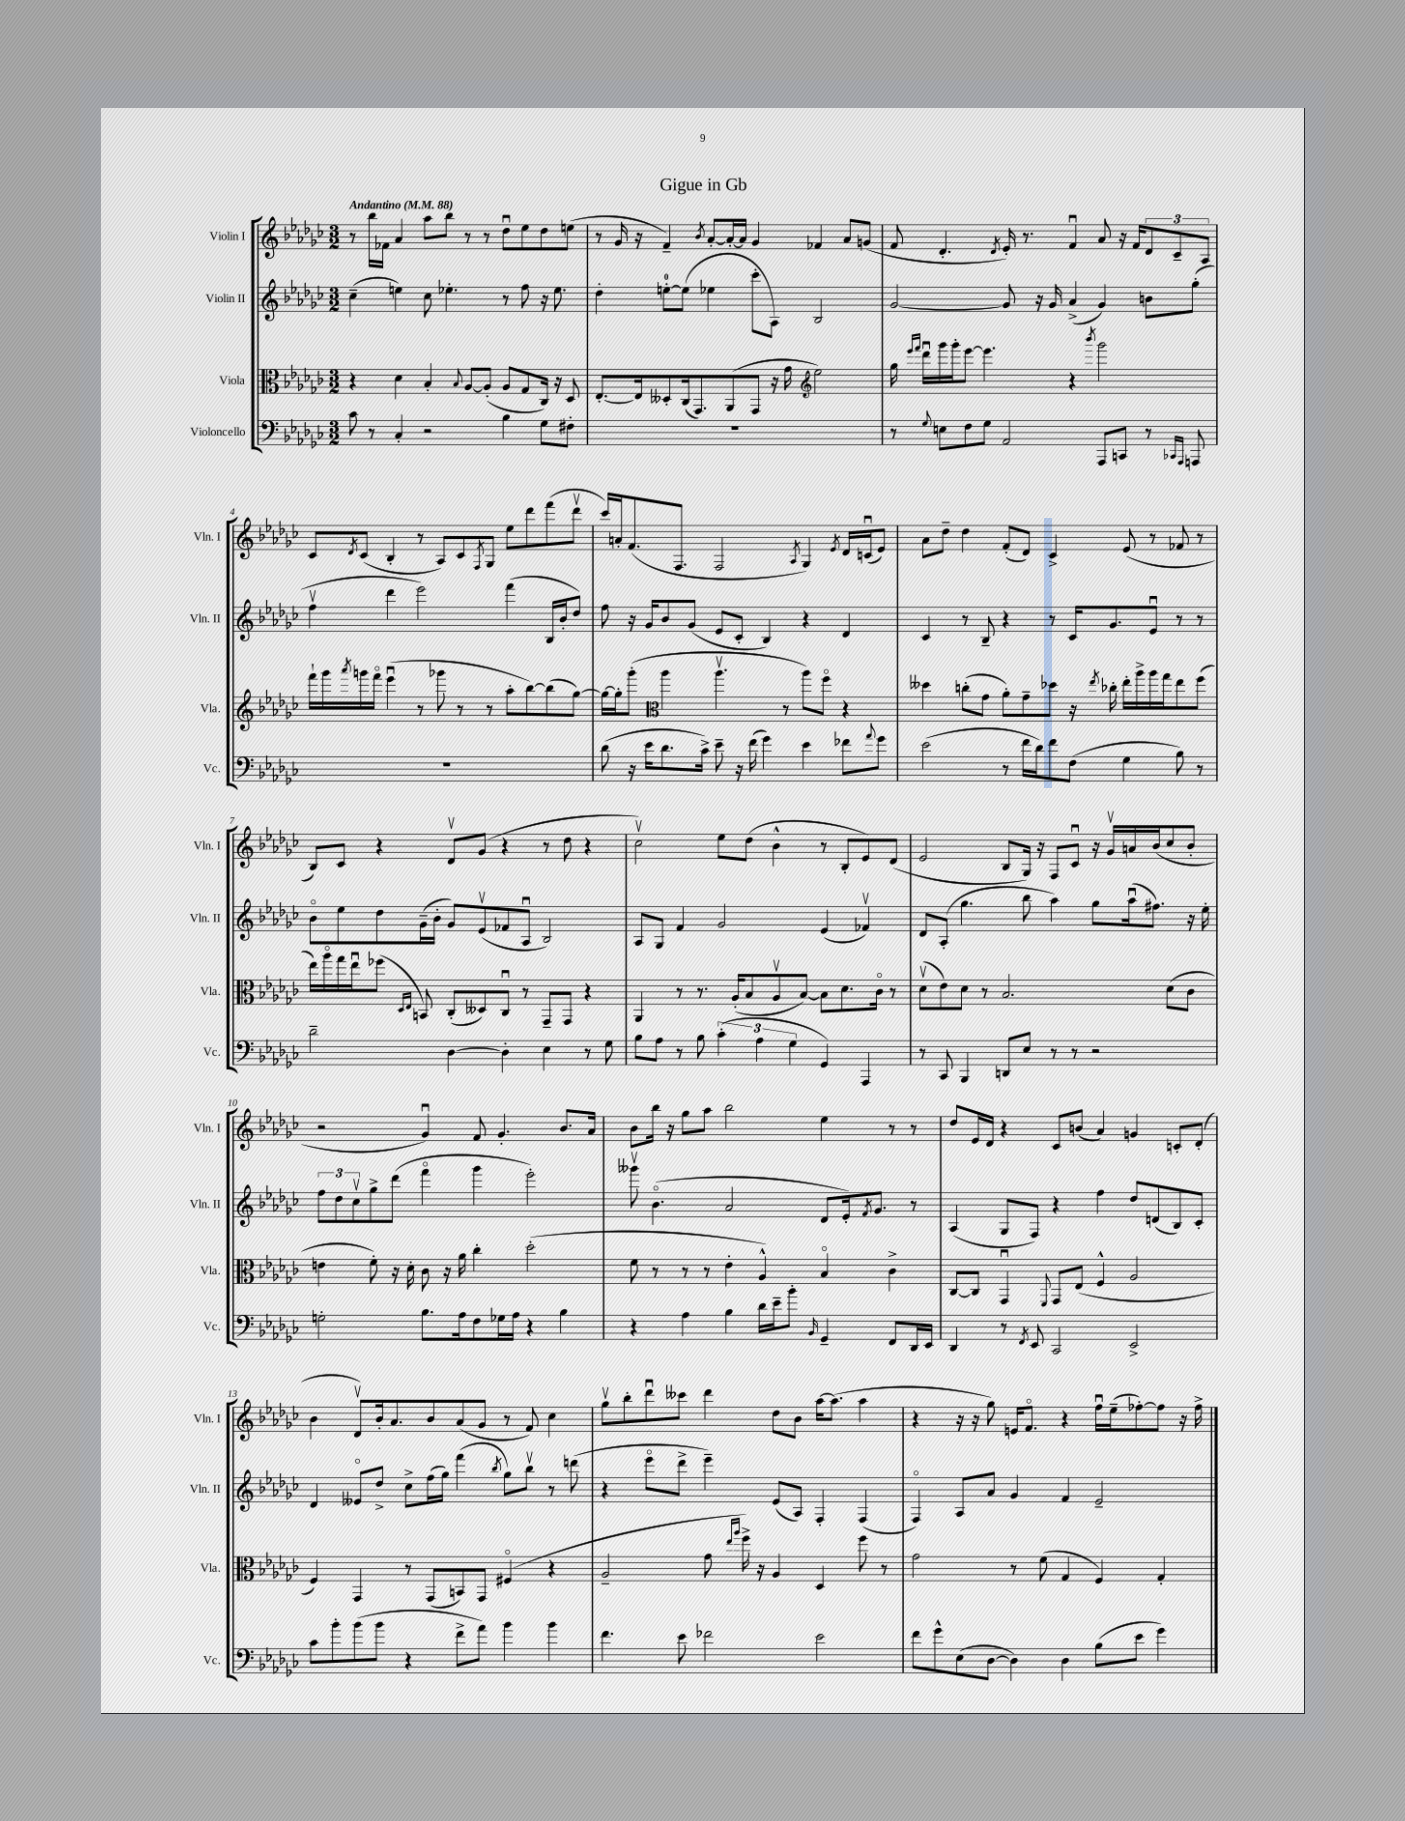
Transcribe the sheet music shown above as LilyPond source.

\header { title = "Gigue in Gb" }
<<
\new StaffGroup <<
\new Staff = "s0" \with { instrumentName = "Violin I" shortInstrumentName = "Vln. I" } {
    \clef treble \key ges \major \numericTimeSignature \time 3/2 \tempo "Andantino" 4 = 88
    r8 bes''16 fes'16 aes'4 aes''8 bes''8 r8 r8 des''8\downbow ees''8 des''8 e''8( |
    r8 ges'16 r16 f'4--) \acciaccatura { bes'8 } aes'8~-. aes'16~-. aes'16 ges'4 fes'4 aes'8 g'8( |
    f'8 des'4.-. \acciaccatura { des'8 } ees'16-.) r8. f'4\downbow aes'8 r16 f'16 \tuplet 3/2 { des'8 ces'8-- aes8 } |
    ces'8 \acciaccatura { des'8 } ces'8( bes4-. r8 aes8) ces'8 \acciaccatura { f8 } ges8 ees''8 des'''8 f'''8( des'''8\upbow |
    ces'''16) a'16-. f'8.( f8. f2 \acciaccatura { aes8 } ges4) \acciaccatura { ees'8 } des'16 c'16\downbow( ees'8) |
    aes'8 des''8-- des''4 f'8-.( des'8) ces'4-> ees'8( r8 fes'8 r8 |
    bes8) ces'8 r4 des'8\upbow ges'8( r4 r8 des''8 r4 |
    ces''2\upbow) ees''8 des''8( bes'4-^ r8 bes8-. ees'8) des'8( |
    ees'2 bes8 ges16) r16 f8 ces'8\downbow r16 ges'16\upbow a'16 bes'16( ces''8 bes'8-. |
    r2 ges'4\downbow) f'8 ges'4.-. bes'8. aes'16 |
    bes'8 bes''16 r16 ges''8 aes''8 bes''2 ees''4 r8 r8 |
    des''8 ees'16 des'16 r4 ces'8 b'8( aes'4) g'4 c'8-. des'8-.( |
    bes'4 des'8\upbow) bes'16-. aes'8. bes'8 aes'8( ges'8 r8 f'8) ces''4 |
    ges''8\upbow bes''8-. des'''8\downbow ceses'''8 des'''4 des''8 bes'8 aes''16~ aes''8.( aes''4 |
    r4 r16 r16 ges''8) e'16 f'8.\flageolet r4 f''16\downbow ees''16--( fes''8~-.) fes''8 r16 fes''16-> \bar "|." |
}
\new Staff = "s1" \with { instrumentName = "Violin II" shortInstrumentName = "Vln. II" } {
    \clef treble \key ges \major \numericTimeSignature \time 3/2
    ces''4--( e''4) ces''8 ees''4.-. r8 f''8 r16 ees''8. |
    des''4-. e''8-0~-. e''8( ees''4 ces'''8-. aes8) bes2 |
    ges'2~ ges'8 r16 ges'16 aes'4->( ges'4) b'8 ges''8-.( |
    f''4\upbow des'''4 ees'''2) f'''4( bes16 bes'16-. des''8) |
    f''8 r16 ges'16 bes'8 ges'8( ees'8 ces'8-. bes4) r4 des'4 |
    ces'4 r8 bes8-- r4 r8 ces'16 ges'8. ees'8\downbow r8 r8 |
    bes'8\flageolet ees''8 des''8 ges'16--( bes'16-. ges'8) ees'8\upbow( fes'8 aes8\downbow bes2) |
    aes8 ges8 f'4 ges'2 ees'4( fes'4\upbow) |
    des'8 aes8-.( ges''4. bes''8 aes''4) ges''8 aes''16\downbow( fis''8.) r16 ees''16-. |
    \tuplet 3/2 { f''8 des''8 ces''8\upbow } ges''8-> des'''8( f'''4\flageolet ges'''4 ees'''2-.) |
    geses'''8\upbow bes'4.\flageolet( aes'2 des'8 ees'16-.) \acciaccatura { f'8 } ges'8. r8 |
    aes4( ges8 f8) r4 f''4 des''8 d'8( bes8) ces'8-. |
    des'4 eeses'8\flageolet des''8-> ces''8-> f''16( ges''16) f'''4( \acciaccatura { bes''8 } ges''8) bes''8\upbow r8 d'''8( |
    r4 ees'''8\flageolet des'''8-> ees'''4--) ees'8( aes8) f4-. f4( |
    f4\flageolet) aes8 aes'8 ges'4 f'4 ees'2-- \bar "|." |
}
\new Staff = "s2" \with { instrumentName = "Viola" shortInstrumentName = "Vla." } {
    \clef alto \key ges \major \numericTimeSignature \time 3/2
    r4 des'4 bes4-. \appoggiatura { bes8 } aes8~ aes8-.( aes8 ges8 ces16) r16 des8 |
    ees8.~-. ees16 deses8-. ces16( ges,8.) aes,8( ges,8 r16 ges'16 \clef treble ees''2) |
    ges''16 \grace { ees'''16 f'''16 } des'''16\downbow ges'''16 ges'''16-. ees'''8~ ees'''4. r4 \acciaccatura { bes'''8 } ges'''2 |
    f'''16-! ges'''16 \acciaccatura { aes'''8 } g'''16 f'''16\flageolet ees'''4\downbow( r8 ges'''8 r8 r8 aes''8-. bes''8~) bes''8( ges''8~) |
    ges''16~ ges''16-. ges'''8-.( \clef alto aes''4 aes''4.\upbow r8 aes''8) f''8\flageolet r4 |
    deses''4 c''8-.( ges'8 aes'8-.) ges'8-- des''8 r16 \acciaccatura { ees''8 } ces''16-. ees''16-. aes''16-> aes''16 ges''16 ees''8 f''8( |
    ees''16) aes''16\flageolet ges''16 ees''16\downbow fes''8( \grace { des16 ees16 } b,8) ces8-.( deses8) ces8\downbow r8 ges,8-- ges,8 r4 |
    aes,4 r8 r8. aes16-.( bes8 aes8\upbow bes8~) bes8 des'8. ces'16\flageolet r8 |
    des'8\upbow( ees'8) des'8 r8 bes2. des'8( ces'8 |
    e'4 f'8-.) r16 des'16-. ces'8 r16 aes'16 ces''4-. des''2-.( |
    f'8 r8 r8 r8 ees'4-. aes4-^) bes4\flageolet ces'4-> |
    ces8~ ces8 ges,4\downbow \appoggiatura { f,8 } ges,8 ees8( f4-^ aes2 |
    f4) ges,4 r8 ges,8( b,8) ges,8 fis4\flageolet( r4 |
    aes2-- ges'8 \grace { ees''16 aes''16 } f''16->) r16 aes4 des4 f''8 r8 |
    ges'2 r8 f'8( ges4 f4) ges4-. \bar "|." |
}
\new Staff = "s3" \with { instrumentName = "Violoncello" shortInstrumentName = "Vc." } {
    \clef bass \key ges \major \numericTimeSignature \time 3/2
    ces'8 r8 ces4-. r2 bes4 ges8 fis8-. |
    R1. |
    r8 \appoggiatura { ges8 } e8 f8 ges8 aes,2 aes,,8 c,8 r8 \grace { ces,16 aes,,16 } a,,8 |
    R1. |
    des'8( r16 ees'16 des'8. ces'16->) ees'8-- r16 f'16( ges'4) ees'4 fes'8 \appoggiatura { aes'8 } ges'8 |
    ees'2( r8 f'16 des'16) f'8 f8( ges4 bes8) r8 |
    des'2-- des4~ des4-. ees4 r8 ges8 |
    bes8 aes8 r8 bes8 \tuplet 3/2 { ces'4-.( aes4 ges4 } ges,4) aes,,4 |
    r8 ces,8 bes,,4 d,8 ees8 r8 r8 r2 |
    g2-. bes8. aes16 f8 ges16 aes16 r4 bes4 |
    r4 aes4 bes4 des'16 ees'16-- bes'8-. \grace { bes,16 } ges,4-- f,8 des,16 ees,16 |
    des,4 r8 \acciaccatura { f,8 } ees,8 ces,2 ees,2-> |
    ces'8 bes'8-. bes'8( bes'8 r4 f'8-> aes'8) bes'4 bes'4 |
    f'4. ees'8 fes'2 ees'2 |
    f'8 ges'8-^ ees8( des8~ des4) des4 bes8( ees'8 ges'4) \bar "|." |
}
>>
>>
